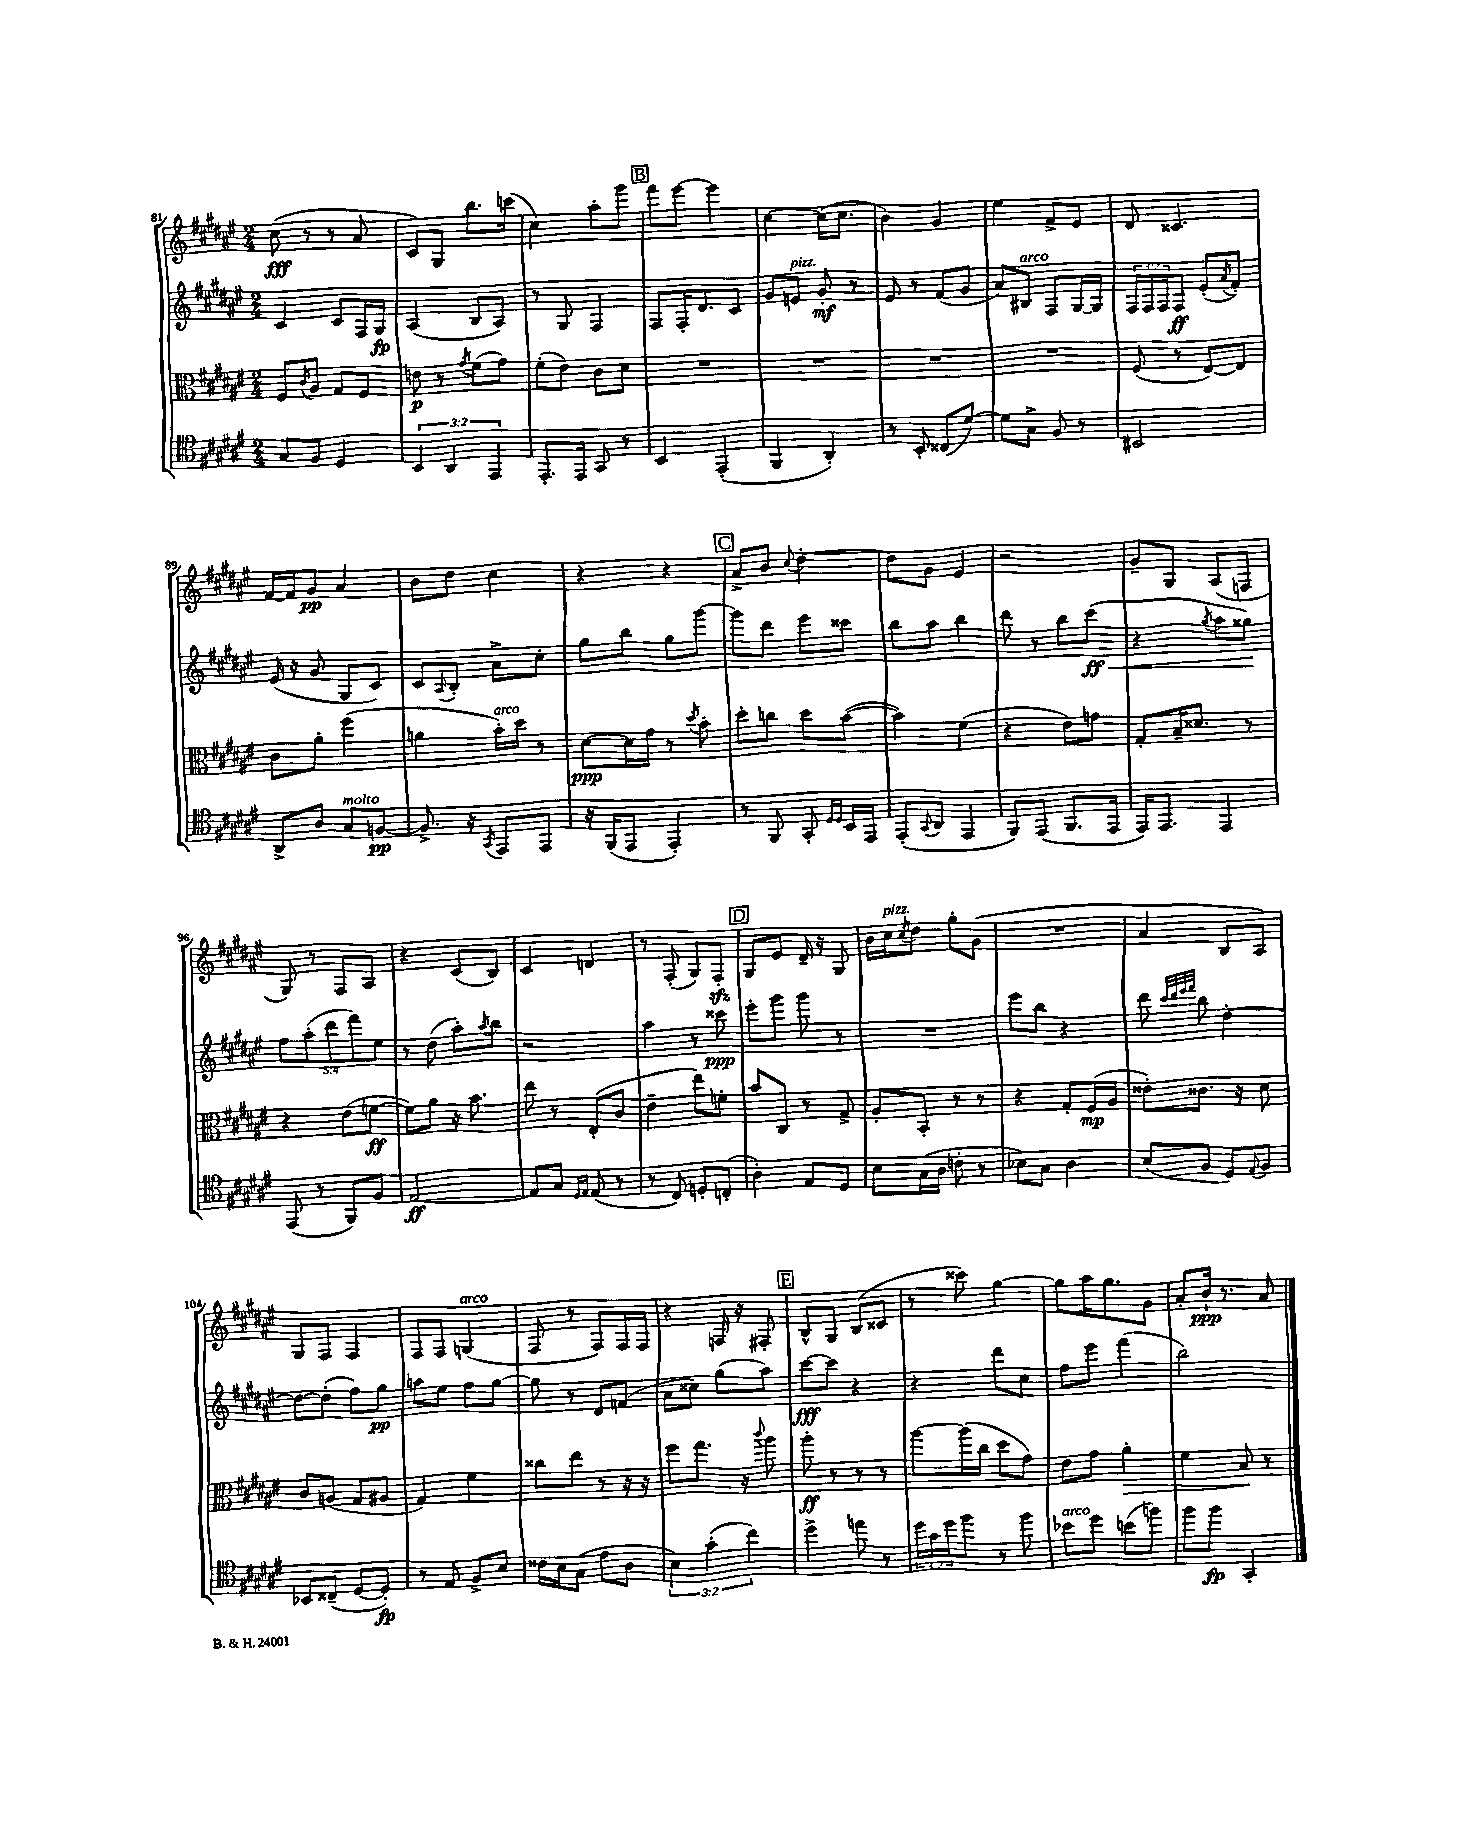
<<
\new StaffGroup <<
\new Staff = "s0" {
    \clef treble \key fis \major \numericTimeSignature \time 2/4
    cis''8\fff( r8 r8 ais'8 |
    cis'8) gis8 b''8. c'''16( |
    cis''4) ais''8-. gis'''8 |
    \mark \markup { \box "B" } fis'''8 eis'''8~ eis'''4 |
    cis''4~ cis''16( cis''8. |
    b'4) gis'4 |
    eis''4 fis'8-> eis'8 |
    dis'8 cisis'4. |
    fis'16~ fis'16 gis'8\pp ais'4 |
    b'8 dis''8 cis''4 |
    r4 r4 |
    \mark \markup { \box "C" } ais'8-> b'8 \appoggiatura { cis''8 } dis''4~-. |
    dis''8 gis'8 eis'4 |
    r2 |
    gis'8-- gis8 ais8( f8 |
    gis8) r8 fis8 ais8 |
    r4 cis'8( b8) |
    cis'4 d'4 |
    r8 fis8-.( gis8) fis8-.\sfz |
    \mark \markup { \box "D" } gis8 eis'8 dis'16-- r16 gis8 |
    b'16 cis''16^\markup { \italic "pizz." } \acciaccatura { cis''8 } dis''8 gis''8-. gis'8( |
    R2 |
    ais'4 b8 ais8) |
    gis8 fis8 fis4 |
    fis8 fis8 g4^\markup { \italic "arco" }( |
    fis8 r8 fis8) fis16 fis16 |
    r4 f16 r16 fis8-. |
    \mark \markup { \box "E" } b8-^ gis8 b8( cisis'8 |
    r8 cisis'''8) gis''4~ |
    gis''8 ais''16 gis''8. gis'8 |
    ais'8-. b'16-!\ppp r8. ais'8 \bar "|." |
}
\new Staff = "s1" {
    \clef treble \key fis \major \numericTimeSignature \time 2/4 \override Staff.TupletNumber.text = #tuplet-number::calc-fraction-text
    cis'4 cis'8 fis16 gis16\fp |
    ais4( b8 ais8) |
    r8 gis8 fis4 |
    \mark \markup { \box "B" } fis8 fis16-. dis'8. cis'8 |
    gis'8 e'8^\markup { \italic "pizz." } gis'8-.\mf r8 |
    eis'8 r8 fis'8( gis'8 |
    ais'8) bis8^\markup { \italic "arco" } fis8 gis16~ gis16 |
    \tuplet 3/2 { fis16 fis16 fis16 } fis8\ff eis'8-.( \acciaccatura { ais'8 } fis'8-.) |
    eis'16( r16 gis'8 gis8 cis'8) |
    cis'8 \appoggiatura { ais8 } b8-. ais'8-> cis''8-. |
    gis''8 b''8 gis''8 gis'''8~ |
    \mark \markup { \box "C" } gis'''8 dis'''8 eis'''8 cisis'''8 |
    b''8 ais''8 b''4 |
    dis'''8 r8 b''8 cis'''8\ff\<( |
    r4 \acciaccatura { gis''8 } ais''8 gisis''8\!) |
    \tuplet 5/4 { fis''8 ais''8-.( dis'''8 fis'''8) eis''8 } |
    r8 dis''8( ais''8-.) \acciaccatura { ais''8 } b''8 |
    r2 |
    ais''4 r8 cisis'''8\ppp |
    \mark \markup { \box "D" } eis'''8-. gis'''8 gis'''8 r8 |
    R2 |
    eis'''8 b''8 r4 |
    dis'''8 \grace { cis'''32 dis'''32 eis'''32 fis'''32 } b''8 dis''4~-. |
    dis''8~ dis''8-.( fis''8) gis''8\pp |
    a''8 eis''8 fis''8 gis''8~ |
    gis''8 r8 dis'8 f'8( |
    ais'8 cisis''8) gis''8( ais''8) |
    \mark \markup { \box "E" } cis'''8~\fff cis'''8 r4 |
    r4 dis'''8 cis''8 |
    fis''8 eis'''8 fis'''4( |
    b''2) \bar "|." |
}
\new Staff = "s2" {
    \clef alto \key fis \major \numericTimeSignature \time 2/4
    fis8 \acciaccatura { cis'8 } ais8 gis8 fis8 |
    e'8\p r8 \acciaccatura { gis'8 } fis'8( gis'8) |
    fis'8-.( eis'8) cis'8 dis'8 |
    \mark \markup { \box "B" } R2 |
    R2 |
    R2 |
    R2 |
    fis8( r8 eis8~) eis8 |
    cis'8 ais'8-. fis''4( |
    a'4 b'16-.^\markup { \italic "arco" }) dis''16 r8 |
    dis'8~\ppp dis'16 gis'16 r8 \acciaccatura { dis''8 } b'8-. |
    \mark \markup { \box "C" } dis''8-. c''8 dis''8 b'8~( |
    b'4) fis'4( |
    r4 eis'8) g'8 |
    gis8-. b16-- disis'8. r8 |
    r4 eis'8( f'8~\ff |
    f'8) ais'8 r16 b'8. |
    eis''8 r8 eis8-.( cis'8 |
    eis'4-- eis''8) f'8-. |
    \mark \markup { \box "D" } b'8 cis8 r8 gis8-> |
    ais8-. b,8-. r8 r8 |
    r4 gis8-. fis16\mp( ais16 |
    eisis'8-.) cisis'8. r16 dis'8 |
    cis'8 a8( gis8 ais8 |
    gis4) fis'4 |
    cisis''8 eis''8 r8 r16 r16 |
    fis''8 gis''8. r16 \appoggiatura { cis'''8 } ais''8 |
    \mark \markup { \box "E" } ais''8-.\ff r8 r8 r8 |
    ais''8~ ais''16( cis''16 dis''8 gis'8) |
    eis'8 gis'8 ais'4-.\> |
    fis'4 b8\! r8 \bar "|." |
}
\new Staff = "s3" {
    \clef tenor \key fis \major \numericTimeSignature \time 2/4 \override Staff.TupletNumber.text = #tuplet-number::calc-fraction-text
    gis8 fis8 dis4 |
    \tuplet 3/2 { b,4 ais,4 eis,4 } |
    eis,8.-. eis,16 gis,8 r8 |
    \mark \markup { \box "B" } b,4 eis,4-.( |
    fis,4 ais,4-.) |
    r8 b,8-. cisis8( dis'8~) |
    dis'8 gis8-> fis8 r8 |
    bis,2 |
    ais,8-> ais8 gis8^\markup { \italic "molto" } f8~\pp |
    f8.-> r16 \acciaccatura { gis,8 } eis,8 eis,8 |
    r16 fis,16( eis,8 eis,4-.) |
    \mark \markup { \box "C" } r8 fis,8 gis,8-. \grace { dis16 dis16 } b,16 eis,16 |
    eis,8-.( \appoggiatura { gis,8 } ais,8 eis,4 |
    fis,8) eis,8( fis,8. eis,16 |
    eis,16) eis,8. eis,4 |
    eis,8( r8 fis,8) fis8 |
    eis2~\ff |
    eis8 gis8 \grace { dis16 eis16 } eis8( r8 |
    r8 cis8) d8-. c8-.( |
    \mark \markup { \box "D" } ais4-.) eis8 dis8 |
    b8 gis16( ais16 c'8-. r8 |
    bes8) gis8 ais4 |
    b8( fis8 dis8) \appoggiatura { eis8 } fis8 |
    bes,8 cisis8--( dis8~ dis8-.\fp) |
    r8 eis8 fis8-> b8 |
    cisis'16 b16 gis8( eis'8 ais8 |
    \tuplet 3/2 { b4) gis'4-.( cis''4) } |
    \mark \markup { \box "E" } dis''4-> e''8 r8 |
    \tuplet 3/2 { dis''16 gis'16 dis''16 } fis''8 r8 fis''8 |
    bes'8^\markup { \italic "arco" } dis''8 b'8( f''8) |
    fis''8 fis''8\fp gis,4-. \bar "|." |
}
>>
>>
\layout { \context { \Score currentBarNumber = #81 } }
